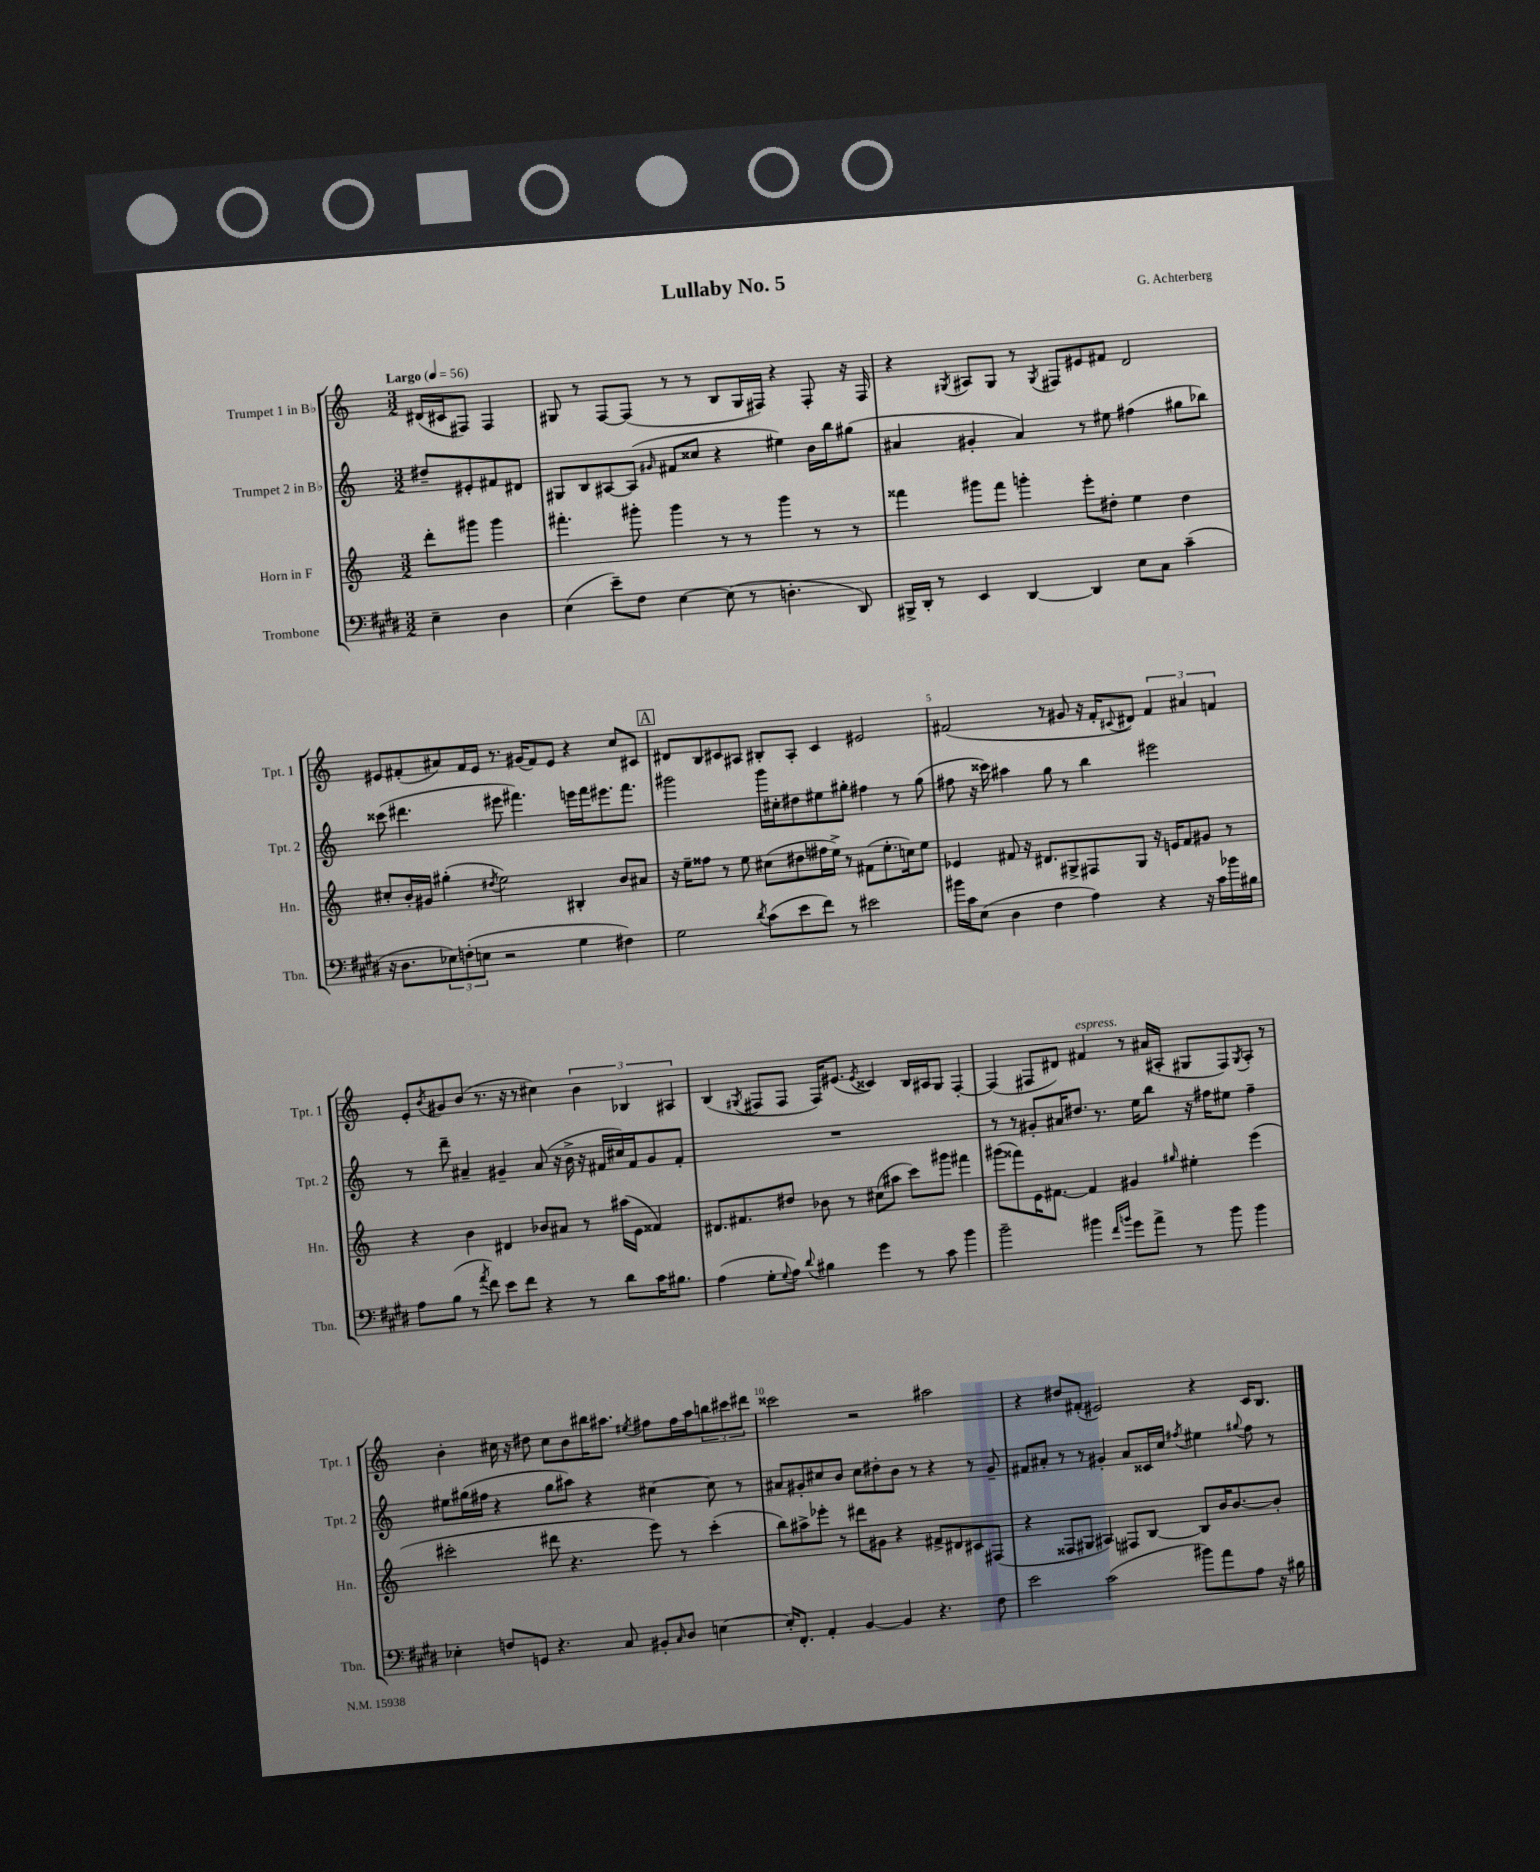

**kern	**kern	**kern	**kern
*part4	*part3	*part2	*part1
*staff4	*staff3	*staff2	*staff1
*I"Trombone	*I"Horn in F	*I"Trumpet 2 in B♭	*I"Trumpet 1 in B♭
*I'Tbn.	*I'Hn.	*I'Tpt. 2	*I'Tpt. 1
*clefF4	*clefG2	*clefG2	*clefG2
*k[f#c#g#d#]	*k[]	*k[]	*k[]
*M3/2	*M3/2	*M3/2	*M3/2
*MM56	*MM56	*MM56	*MM56
=	=	=	=
!	!	!	!LO:TX:a:B:t=Largo
4E~\	8ddd'\L	8dd#X~/L	(16d#X/LL
.	.	.	16c#X/J
.	8ggg#X\J	8e#X'/	8F#X/J)
4D#\	4ggg#\	8f#X/	4F#/
.	.	8d#X/J	.
=1	=1	=1	=1
(4E\	4.fff#X'\	8G#X/L	8G#X/
.	.	8B/	8r
8e~\L)	.	[8A#X/	[8F/L
8F#\J	8ggg#X'\	(8A#/J]	(8F/J]
.	.	16qqg#X/	.
[4E\	4ggg#\	8f#X/L	8r
.	.	8cc##X/J	8r
(8E\]	8r	4r	8B/L
8r	8r	.	16G#/L
.	.	.	16F#X/JJ)
4.Dn'\	4ggg#\	4ee#X\)	4r
.	8r	16b\LL	8F#'/
.	.	16bb\J	.
8DD#/)	8r	(8gg#X\J	16r
.	.	.	16F#/
=2	=2	=2	=2
16BBB#X^/LL	4fff##X\	4a#X/	4r
16DD#'/JJ	.	.	.
8r	.	.	.
.	.	.	8qG#X/
4EE/	8ggg#X\L	4g#X'/	8A#X/L
.	8fff##\J	.	8G#/J
[4DD#/	4gggn'\	4a#/)	8r
.	.	.	8qG#/
.	.	.	8F#X/L
4DD#/]	8eee'\L	8r	8e#X/
.	8dd#X'\J	8ee#X\	8f#X/J
8E\L	4ee\	(4ff#X\	2d/
8C#\J	.	.	.
(4c#~\	4dd#\	8gg#X\L	.
.	.	8bb-X\J)	.
!!LO:LB:g=z
=3	=3	=3	=3
16r	8cc#X'/L	(8ccc##X\	8e#X/L
8.D#\L	.	.	.
.	16b'/L	4.ddd#X\	(8f#X'/
.	16g#X/JJ	.	.
12E-X\)	(4gg#X'\	.	8a#X/)
(12Fn'\	.	.	.
.	.	.	16f#/L
12En\J	.	.	.
.	.	.	16e#/JJ
.	8qdd#X/	.	.
2r	2ee\)	8eee#X\	8.r
.	.	4.fff#X\)	.
.	.	.	(16g#X/KL
.	.	.	8f#/)
.	.	.	8e#/J
4G#\	4B#X'/	16eeen\LL	4r
.	.	16fff#\J	.
.	.	8.eee#X\	.
4F#X\)	8b/L	.	8cc/L
.	.	8.fff#\J	.
.	8a#X/J	.	8c#X/J
!!LO:REH:place=s1:t=A
=4	=4	=4	=4
2G#\	16r	2ggg#X\	8d#X/L
.	16ee~\KL	.	.
.	8ff##X\J	.	8B/
.	8r	.	8c#X/
.	8ee\	.	8A#X/J
8qd#/	.	.	.
(8c#\L	(8cc#X\L	16ggg#\LL	8B#X'/L
.	.	16cc#X'\J	.
8e\	8dd#X\	8dd#X\	8A#'/J
8f#\J)	16ff#X\L	8ee#X\	4c#/
.	16ee^\JJ)	.	.
8r	8r	8gg#X'\J	.
2e#X\	(8f#X\L	4ff#X\	2e#X/
.	8.ee'\	.	.
.	.	8r	.
.	16ccn\k)	.	.
.	8ee\J	(8gg#\	.
=5	=5	=5	=5
16b#X\LL	4e-X/	8ff#X\	(2f#X/
16c#\J	.	.	.
(8E\J	.	16r	.
.	.	16ccc##X\)	.
4D#\	8f#X/	4aa#X\	.
.	16r	.	.
.	8.d#X/L	.	.
4F#\	.	8gg\	8r
.	8G#X^/	8r	8g#X/
4A\)	8F#X/	4bb\	16r
.	.	.	16f#'/KL
.	.	.	8qqc#X/
.	8G#/J	.	8d#X/J)
4r	16r	2eee#X\	6f#/
.	16en/KL	.	.
.	8f#/	.	.
.	.	.	6a#X/
16r	8g#X/J	.	.
16c#\LL	.	.	.
.	.	.	6fn/
16b-X\	8r	.	.
16B#X\JJ	.	.	.
!!LO:LB:g=z
=6	=6	=6	=6
8A\L	4r	8r	8e'/L
.	.	.	8qb/
(8B\J	.	8ddd~\	8g#X/
8r	4b\	4a#X~/	(8b/J
8qa/	.	.	.
8f#\)	.	.	8.r
8e\L	4d#X/	4g#X~/	.
.	.	.	16r
8f#\J	.	.	8r
4r	8b-X/L	(8a#/	4cc#X\)
.	8a#X/J	16r	.
.	.	16b^\	.
8r	8r	16r	6b\
.	.	16f#X/LL	.
8d#\L	(16aa#X\LL	16cc#X/)	.
.	.	.	6B-X/
.	16e\JJ	16f#/J	.
16c#\K	4f##X/)	8g#/	.
8.B#X\J	.	.	.
.	.	.	6A#X/
.	.	8f#'/J	.
=7	=7	=7	=7
(4A\	8.d#X/L	1.r	(4B/
.	8.f#X/	.	.
.	.	.	8qG#X/
8G#'\L	.	.	8F#X/L
8qqG#/	.	.	.
8A\J)	8dd#X/J	.	8F#/J
8qqd#/	.	.	.
4B#X\	8b-X\	.	16F#/KL)
.	.	.	(8.e#X/J
.	8r	.	.
.	.	.	8qe#/
4g#\	(8cc#X\L	.	4c##X/)
.	8aa#X\J	.	.
8r	8ccc\L)	.	16B/LL
.	.	.	16A#X/J
8c#\	8ggg#X\J	.	8G#/J
4b\	4fff#X\	.	[4F#'/
=8	=8	=8	=8
2b~\	(8ggg#X\L	8r	(4F#/]
.	8fff##X\)	8r	.
.	16e\K	8g#X'/L	8F#X/L
.	[8.f#X\J	.	.
.	.	16a#X/K	8d#X/J)
.	.	8.dd#X/J	.
!	!	!	!LO:TX:a:i:t=espress.
4b#X\	4f#/]	.	4f#X/
.	.	8.r	.
16qqf#/LL	.	.	.
16qqbn/JJ	.	.	.
8g#\L	4g#X/	.	8r
.	.	16ee\KL	.
8a^\J	.	8bb\J	(16a#X/LL
.	.	.	16A#X'/JJ
.	16qqgg#X/	.	.
8r	4ee#X'\	16r	8G#X/L
.	.	16ff#X\KL	.
8b\	.	8ee#X\J	8F#/)
.	.	.	8qG#/
4b\	(4eee\	4ff#~\	8A#'/J
.	.	.	8r
!!LO:LB:g=z
=9	=9	=9	=9
4E-X'\	2ccc#X'\	8ee#X\L	4b'\
.	.	(16gg#X\L	.
.	.	16ff#X\JJ	.
8Fn/L	.	4r	16cc#X\
.	.	.	16r
8GGn/J	.	.	8dd#X\
4.r	8ddd#X\	8gg#\L	8cc#\L
.	4.r	8aa#X\J)	8b\
.	.	4r	16bb#X\K
.	.	.	8.aa#X\J
8C#/	.	.	.
.	.	.	8qee#X/
8BB#X'/L	8eee\)	[4cc#X\	8ff#X\L
16qqC#/	.	.	.
8D#/J	8r	.	16ff#\L
.	.	.	16aa#\J
[4En\	(4ccc#'\	8cc#\]	12bbn\
.	.	.	12ccc#X\
.	.	8r	.
.	.	.	12ddd#X\J
=10	=10	=10	=10
16E'/KL]	8bb\L)	8a#X/L	2ccc##X\
8.FF#'/J	.	.	.
.	8aa#X^\	8g#X'/	.
4AA'/	8eee-X'\J	8cc#X/	.
.	8r	8b/J	.
[4BB/	8ddd#X\L	8cc#\L	2r
.	8g#X\J	8dd#X'\	.
4BB/]	4r	8b\J	.
.	.	8r	.
4.r	8f#X^/L	4r	2aa#X\
.	8d#X/	.	.
.	8c#X/	8r	.
8F#\	(8F#X/J	8g#~/	.
=11	=11	=11	=11
2e\	4r	8f#X/L	4r
.	.	8a#X'/J	.
.	8F##X/L	8r	8dd#X/L
.	8G#X/J	8r	(8f#X'/J
(2c#\	4A#X/)	4g#X'/	2e#X/)
.	8F#X/L	8a#/L	.
.	[8B/J	16c##X/L	.
.	.	16cc/JJ	.
.	.	8qff#X/	.
8b#X\L)	8B/L]	4ee#X\	4r
8a\	16b/K	.	.
.	[8.b/	.	.
.	.	8qqgg#X/	.
8A\J	.	8ff#\	16c/KL
.	.	.	8.B/J
16r	8b'/J]	8r	.
16B#X\	.	.	.
==	==	==	==
*-	*-	*-	*-
